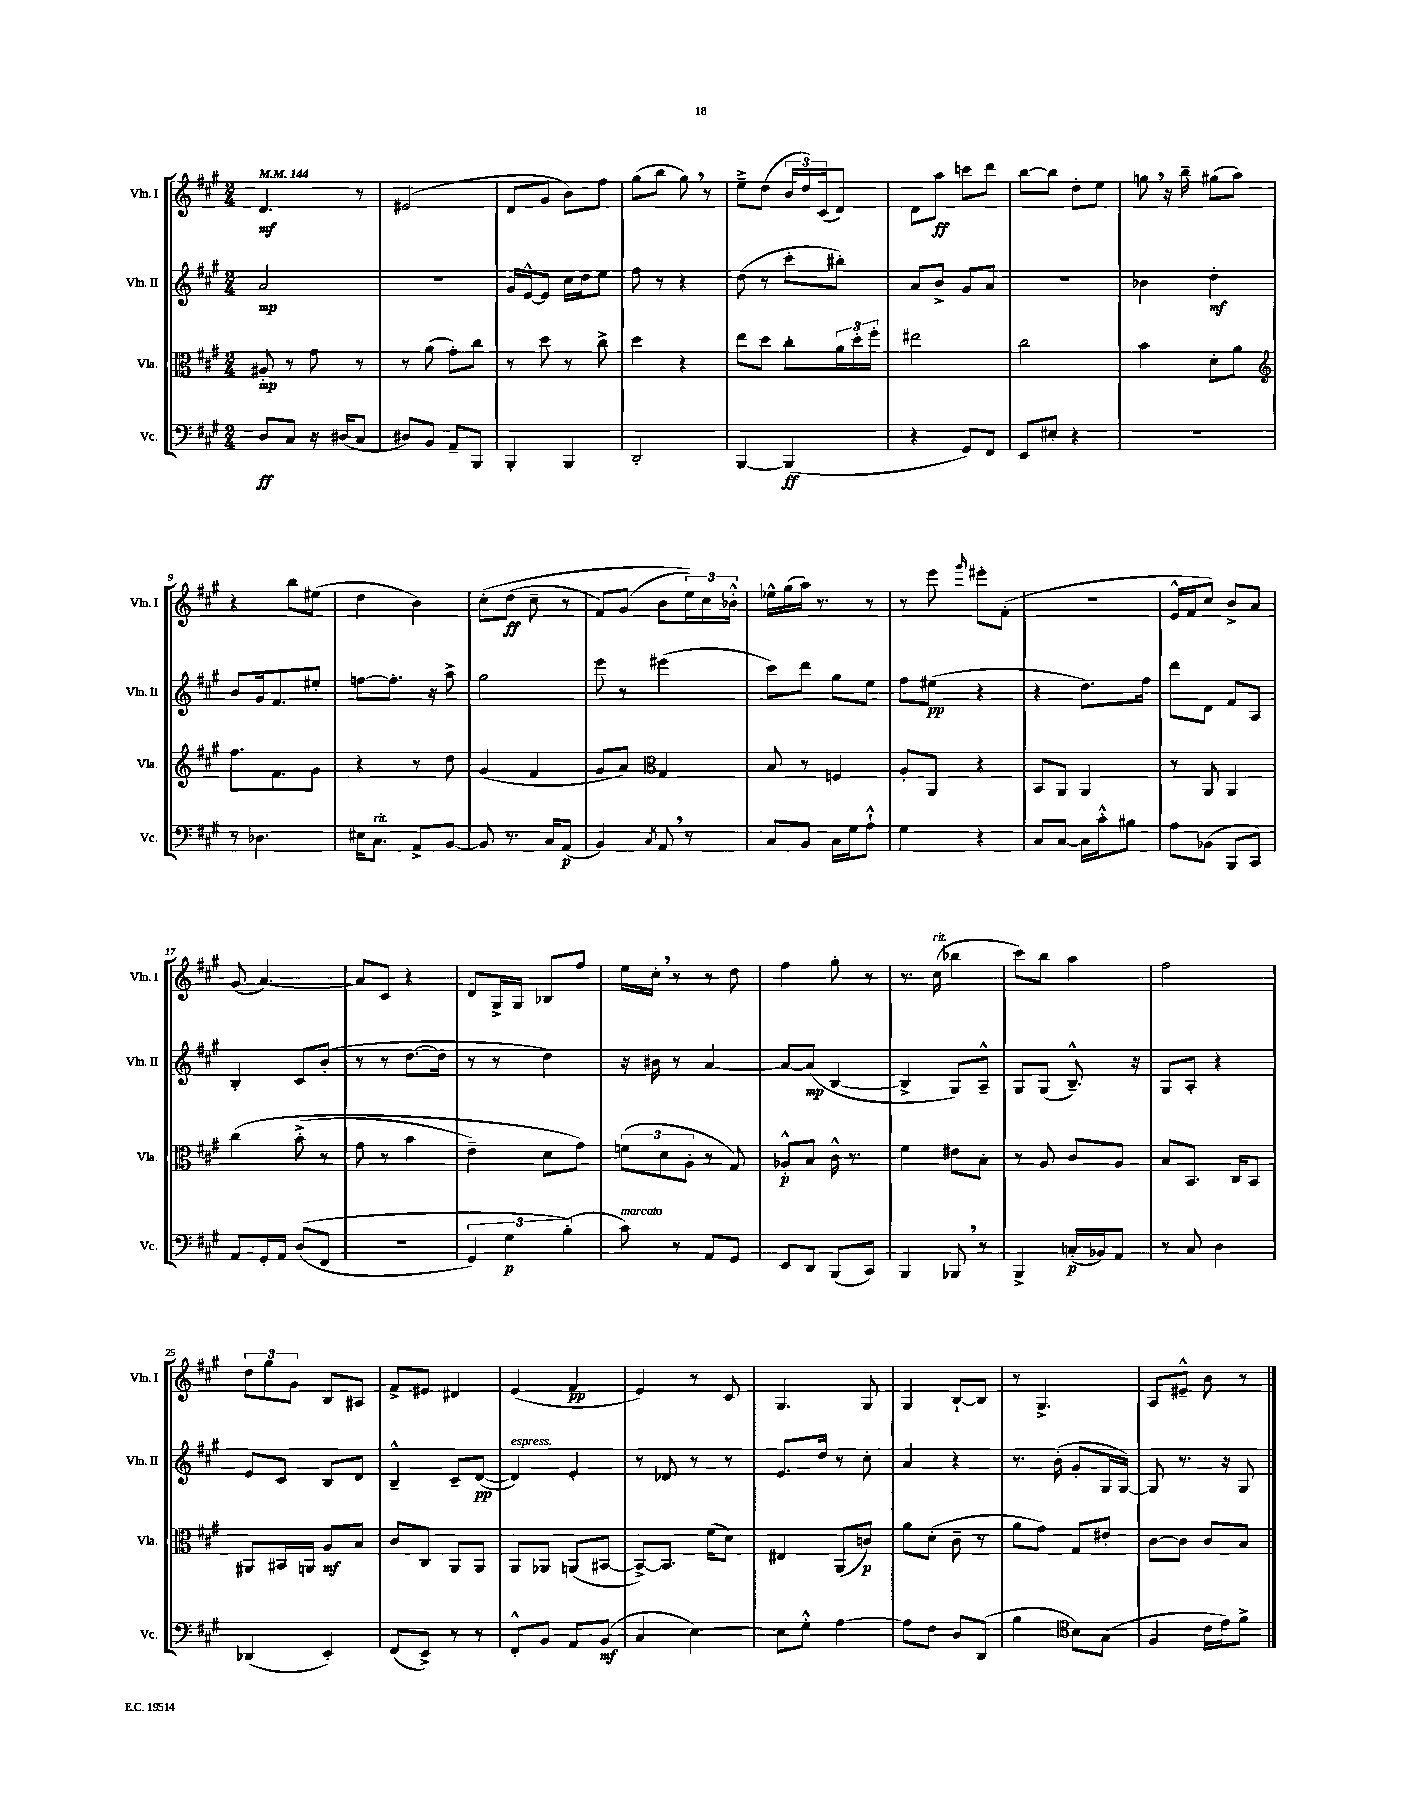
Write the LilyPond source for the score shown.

<<
\new StaffGroup <<
\new Staff = "s0" \with { instrumentName = "Vln. I" shortInstrumentName = "Vln. I" } {
    \clef treble \key a \major \numericTimeSignature \time 2/4 \tempo 4 = 144
    d'4.\mf r8 |
    eis'2( |
    d'8 gis'8 b'8) fis''8 |
    gis''8( b''8 gis''8) \breathe r8 |
    e''8---> d''8( \tuplet 3/2 { b'16 d''16) cis'16( } d'8) |
    d'8 a''8\ff c'''8 d'''8 |
    b''8~ b''8 d''8-. e''8 |
    g''8 \breathe r16 b''16-- gis''8( a''8) |
    r4 b''8 eis''8( |
    d''4 b'4) |
    cis''8-.\( d''8\ff( cis''8-- r8 |
    fis'8) gis'8( b'8 \tuplet 3/2 { e''16)\) cis''16 bes'16-.-^ } |
    ees''16-^ gis''16( a''16) r8. r8 |
    r8 e'''8 \grace { gis'''16 } eis'''8-. fis'8-.( |
    r2 |
    e'16-^ fis'16 cis''8) b'8-> a'8 |
    gis'8( a'4.~) |
    a'8 cis'8 r4 |
    d'8 gis16-> gis16 bes8 fis''8 |
    e''16 cis''16-. \breathe r8 r8 d''8 |
    fis''4 gis''8-. r8 |
    r8. cis''16^\markup { \italic "rit." }( bes''4 |
    cis'''8) b''8 a''4 |
    fis''2 |
    \tuplet 3/2 { d''8 gis''8 gis'8 } b8 ais8 |
    fis'8-> eis'8 dis'4 |
    e'4( fis'4\pp |
    e'4) r8 cis'8 |
    gis4. gis8 |
    gis4 b8~-! b8 |
    r8 gis4.-> |
    a8 eis'8---^ b'8 r8 \bar "|." |
}
\new Staff = "s1" \with { instrumentName = "Vln. II" shortInstrumentName = "Vln. II" } {
    \clef treble \key a \major \numericTimeSignature \time 2/4
    a'2\mp |
    R2 |
    gis'16 e'16~-^ e'8 cis''16 d''16 e''8 |
    fis''8 r8 r4 |
    d''8( r8 cis'''8-. bis''8-.) |
    a'8 b'8-> gis'8 a'8 |
    R2 |
    bes'4 d''4-.\mf |
    b'8 gis'16 fis'8. eis''8-. |
    f''8~ f''8.-. r16 a''8-> |
    gis''2 |
    e'''8 r8 eis'''4( |
    cis'''8) d'''8 gis''8 e''8 |
    fis''8 eis''8\pp( r4 |
    r4 d''8.) fis''16 |
    d'''8 d'8 fis'8 a8 |
    b4-. cis'8 b'8-.( |
    r8 r8 d''8.~ d''16 |
    r8 r8 d''4) |
    r16 bis'16 r8 a'4~ |
    a'8~ a'8\mp( b4~ |
    b4-> gis8) a8---^ |
    gis8 gis8( b8.---^) r16 |
    gis8 a8-. r4 |
    e'8 cis'8 b8 d'8 |
    b4---^ cis'8-- d'8~\pp( |
    d'4^\markup { \italic "espress." }) e'4-. |
    r8 des'8 r8 r8 |
    e'8. d''16 r8 cis''8-. |
    a'4 r4 |
    r8. b'16-.( gis'8-. gis16 gis16~) |
    gis8 r8. r16 gis8 \bar "|." |
}
\new Staff = "s2" \with { instrumentName = "Vla." shortInstrumentName = "Vla." } {
    \clef alto \key a \major \numericTimeSignature \time 2/4
    ais8-.\mp r8 gis'8 r8 |
    r8 a'8( gis'8-.) cis''8 |
    r8 d''8 r8 cis''8-> |
    d''4 r4 |
    e''8 d''8 cis''8-. \tuplet 3/2 { a'16 d''16-. fis''16-. } |
    eis''2 |
    cis''2 |
    b'4 d'8-. a'8 |
    \clef treble fis''8. fis'8. gis'8 |
    r4 r8 d''8 |
    gis'4( fis'4 |
    gis'8 a'8) \clef alto gis4 |
    b8 r8 f4 |
    a8-. a,8 r4 |
    b,8 a,8 a,4 |
    r8 a,8 a,4 |
    cis''4\( b'8-.->( r8 |
    gis'8 r8 b'4 |
    e'4--) d'8 gis'8\) |
    \tuplet 3/2 { f'8( d'8 a8-. } r8 gis8) |
    aes8-.-^\p b8 cis'16-^ r8. |
    fis'4 eis'8 b8-. |
    r8 a8 cis'8 a8 |
    b8 b,8. cis16 b,8 |
    ais,8 bis,16 a,16 a8\mf b8 |
    cis'8 cis8 a,8 a,8 |
    a,8 aes,8 a,8( bis,8~ |
    bis,8~->) bis,8. fis'16( d'8) |
    eis4 a,8( c'8\p) |
    a'8 d'8-.( cis'8-- r8 |
    a'8 gis'8) gis8 eis'8-. |
    cis'8~ cis'8 cis'8 b8 \bar "|." |
}
\new Staff = "s3" \with { instrumentName = "Vc." shortInstrumentName = "Vc." } {
    \clef bass \key a \major \numericTimeSignature \time 2/4
    d8\ff cis8 r16 dis16( cis8 |
    dis8) b,8 a,8-- b,,8 |
    b,,4-. b,,4 |
    d,2-. |
    b,,4~ b,,4\ff( |
    r4 gis,8) fis,8 |
    e,8 eis8-. r4 |
    R2 |
    r8 des4. |
    eis16 cis8.^\markup { \italic "rit." } a,8-> b,8~ |
    b,8 r8. cis16 a,8\p( |
    b,4) \acciaccatura { cis8 } a,8 \breathe r8 |
    cis8 b,8 cis16 gis16 a8-!-^ |
    gis4 r4 |
    cis8 cis8~ cis16 cis'16-.-^ bis8 |
    a8 bes,8( b,,8 cis,8) |
    a,8 gis,16-. a,16 d8(\( fis,8 |
    r2 |
    \tuplet 3/2 { gis,4) gis4\p b4-.(\) } |
    cis'8^\markup { \italic "marcato" }) r8 a,8 gis,8 |
    e,8 d,8 b,,8( cis,8) |
    b,,4 bes,,8 \breathe r8 |
    b,,4-> c16-.\p( bes,16) a,8 |
    r8 cis8 d4 |
    des,4( e,4-.) |
    fis,8( e,8->) r8 r8 |
    fis,8-.-^ b,8 a,8 b,8\mf( |
    cis4 e4~) |
    e8 gis8-.-^ a4~ |
    a8 fis8 d8 d,8( |
    b4 \clef tenor b8) gis8( |
    fis4 cis'16 e'16) fis'8-> \bar "|." |
}
>>
>>
